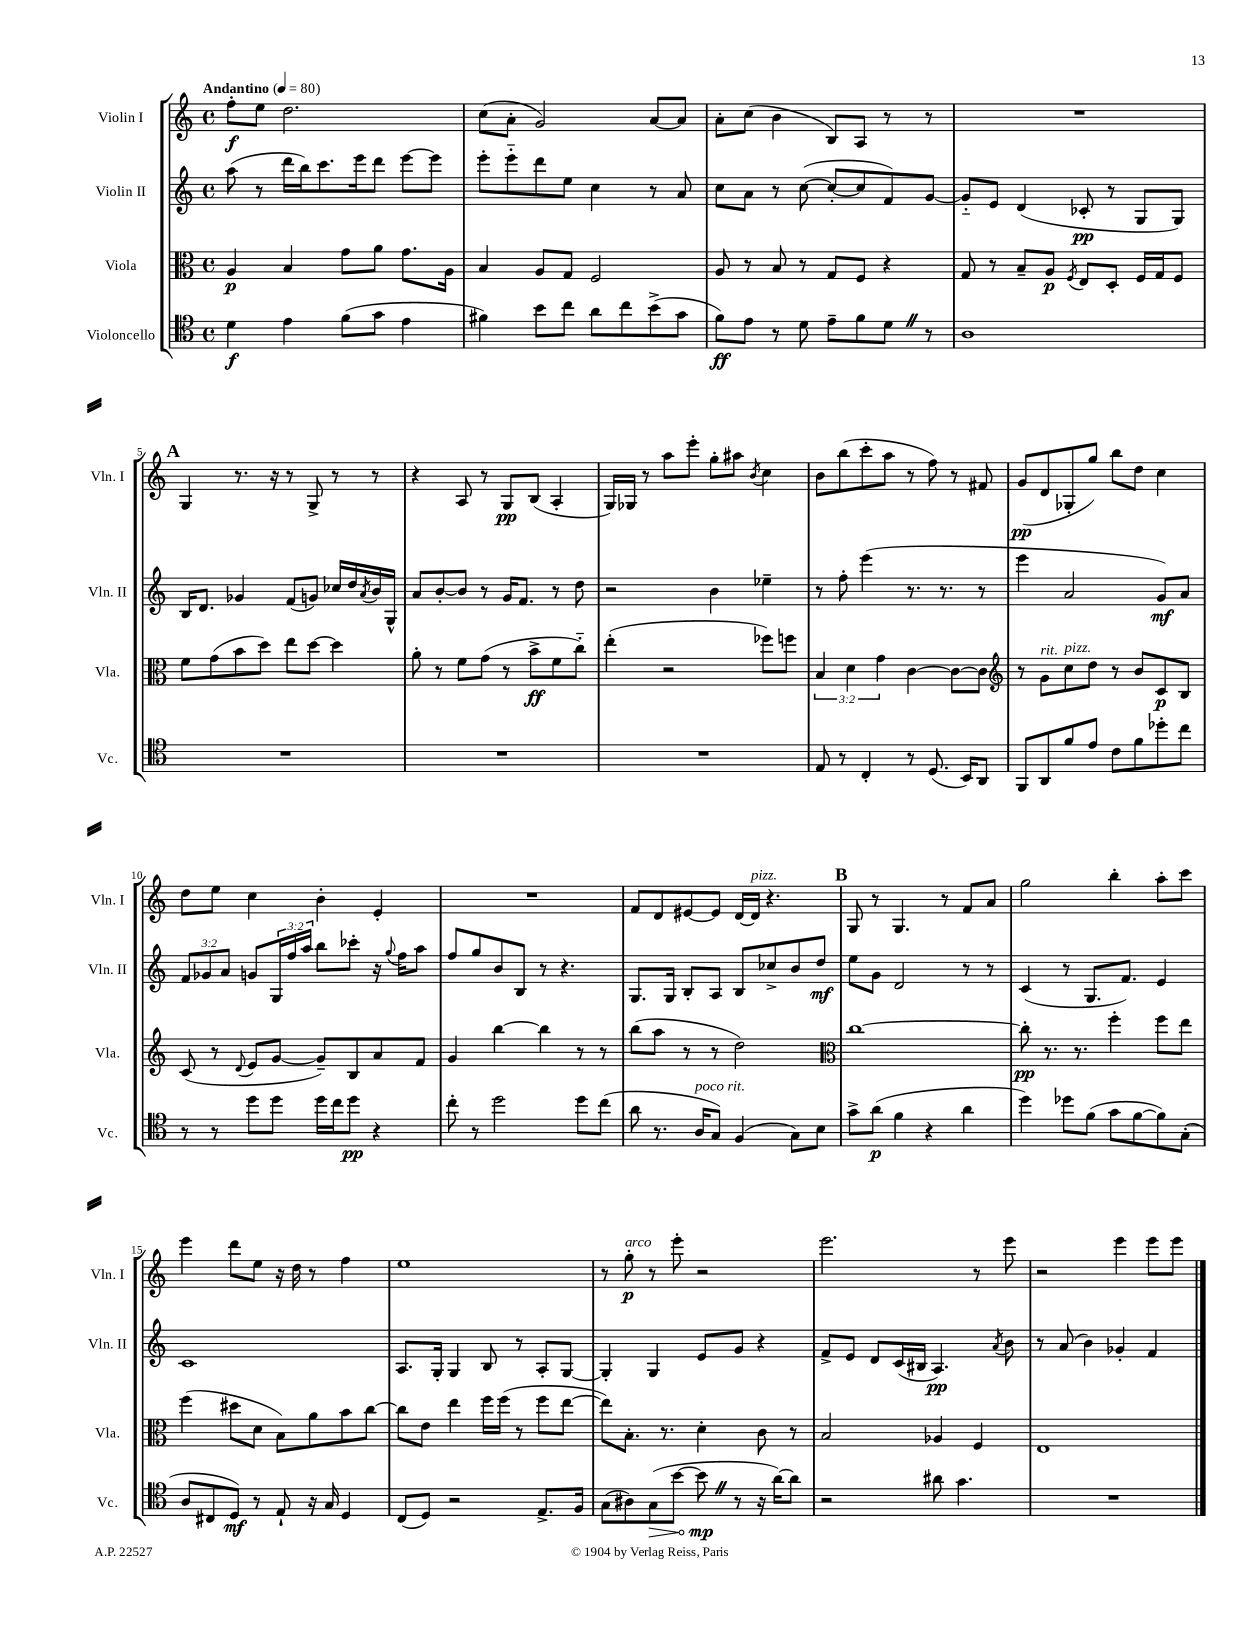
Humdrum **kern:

**kern	**dynam	**kern	**dynam	**kern	**dynam	**kern	**dynam
*part4	*part4	*part3	*part3	*part2	*part2	*part1	*part1
*staff4	*staff4	*staff3	*staff3	*staff2	*staff2	*staff1	*staff1
*I"Violoncello	*	*I"Viola	*	*I"Violin II	*	*I"Violin I	*
*I'Vc.	*	*I'Vla.	*	*I'Vln. II	*	*I'Vln. I	*
*clefC4	*	*clefC3	*	*clefG2	*	*clefG2	*
*k[]	*	*k[]	*	*k[]	*	*k[]	*
*M4/4	*	*M4/4	*	*M4/4	*	*M4/4	*
*met(c)	*	*met(c)	*	*met(c)	*	*met(c)	*
*MM80	*	*MM80	*	*MM80	*	*MM80	*
=1	=1	=1	=1	=1	=1	=1	=1
!	!	!	!	!	!	!LO:TX:a:B:t=Andantino	!
4d\	f	4A/	p	(8aa\	.	8ff'\L	f
.	.	.	.	8r	.	8ee\J	.
4e\	.	4B/	.	16ddd\LL	.	2.dd\	.
.	.	.	.	16bb\J)	.	.	.
.	.	.	.	8.ccc\	.	.	.
(8f\L	.	8g\L	.	.	.	.	.
.	.	.	.	16eee\k	.	.	.
8g\J	.	8a\J	.	8ddd\J	.	.	.
4e\	.	8.g\L	.	[8eee\L	.	.	.
.	.	.	.	8eee\J]	.	.	.
.	.	16A\Jk	.	.	.	.	.
=2	=2	=2	=2	=2	=2	=2	=2
4f#X\)	.	4B/	.	8eee'\L	.	(8cc\L	.
.	.	.	.	8eee\	.	8a'\J	.
8b\L	.	8A/L	.	8ddd\	.	2g/)	.
8cc\J	.	8G/J	.	8ee\J	.	.	.
8a\L	.	2F/	.	4cc\	.	.	.
8cc\	.	.	.	.	.	.	.
(8b^\	.	.	.	8r	.	[8a/L	.
8g\J	.	.	.	8a/	.	8a/J]	.
=3	=3	=3	=3	=3	=3	=3	=3
8f\L)	ff	8A/	.	8cc\L	.	8a'\L	.
8e\J	.	8r	.	8a\J	.	(8cc\J	.
8r	.	8B/	.	8r	.	4b\	.
8d\	.	8r	.	([8cc\	.	.	.
8e~\L	.	8G/L	.	8cc'/L_	.	8B/L)	.
8f\	.	8F/J	.	8cc/]	.	8A/J	.
8dZ\J	.	4r	.	8f/)	.	8r	.
8r	.	.	.	[8g/J	.	8r	.
=4	=4	=4	=4	=4	=4	=4	=4
1A	.	8G/	.	8g/L]	.	1r	.
.	.	8r	.	8e/J	.	.	.
.	.	8B~/L	.	(4d/	.	.	.
.	.	8A/J	p	.	.	.	.
.	.	8qF/	.	.	.	.	.
.	.	8E/L	.	8c-X'/	pp	.	.
.	.	8D'/J	.	8r	.	.	.
.	.	16F/LL	.	8G/L	.	.	.
.	.	16G/J	.	.	.	.	.
.	.	8F/J	.	8G/J)	.	.	.
!!LO:LB:g=z
!!LO:REH:place=s1:t=A
=5	=5	=5	=5	=5	=5	=5	=5
1r	.	8f\L	.	16B/KL	.	4G/	.
.	.	.	.	8.d/J	.	.	.
.	.	(8g\	.	.	.	.	.
.	.	8b\	.	4g-X/	.	8.r	.
.	.	8dd\J)	.	.	.	.	.
.	.	.	.	.	.	16r	.
.	.	8ee\L	.	(8f/L	.	8r	.
.	.	[8dd\J	.	8gn/J)	.	8G^/	.
.	.	4dd\]	.	16cc-X/LL	.	8r	.
.	.	.	.	16dd/	.	.	.
.	.	.	.	8qa/	.	.	.
.	.	.	.	16b/	.	8r	.
.	.	.	.	16G^^/JJ	.	.	.
=6	=6	=6	=6	=6	=6	=6	=6
1r	.	8a'\	.	8a/L	.	4r	.
.	.	8r	.	[8b'/	.	.	.
.	.	8f\L	.	8b/J]	.	8A/	.
.	.	(8g\J	.	8r	.	8r	.
.	.	8r	.	16g/KL	.	8G/L	pp
.	.	.	.	8.f/J	.	.	.
.	.	8b^\L	ff	.	.	(8B/J	.
.	.	8f\	.	8r	.	4A'/	.
.	.	8cc\J)	.	8dd\	.	.	.
=7	=7	=7	=7	=7	=7	=7	=7
1r	.	(4ee'\	.	2r	.	16G/LL)	.
.	.	.	.	.	.	16G-X/JJ	.
.	.	.	.	.	.	8r	.
.	.	2r	.	.	.	8aa\L	.
.	.	.	.	.	.	8eee'\J	.
.	.	.	.	4b\	.	8gg'\L	.
.	.	.	.	.	.	8aa#X\J	.
.	.	.	.	.	.	8qb/	.
.	.	8ff-X\L)	.	4ee-X~\	.	4cc\	.
.	.	8ffn\J	.	.	.	.	.
=8	=8	=8	=8	=8	=8	=8	=8
8E/	.	6B/	.	8r	.	8b\L	.
8r	.	.	.	8ff'\	.	(8bb\	.
.	.	6d\	.	.	.	.	.
4C'/	.	.	.	(4eee\	.	8ccc'\	.
.	.	6g\	.	.	.	.	.
.	.	.	.	.	.	8aa\J	.
8r	.	[4c\	.	8.r	.	8r	.
(8.D/	.	.	.	.	.	8ff\)	.
.	.	.	.	8.r	.	.	.
.	.	8c\L_	.	.	.	8r	.
16BB/KL)	.	.	.	.	.	.	.
8AA/J	.	8c\J]	.	8r	.	8f#X/	.
=9	=9	=9	=9	=9	=9	=9	=9
*	*	*clefG2	*	*	*	*	*
8FF/L	.	8r	.	4eee\	.	(8g/L	pp
!	!	!LO:TX:a:i:t=rit.	!	!	!	!	!
8AA/	.	8g\L	.	.	.	8d/	.
!	!	!LO:TX:a:i:t=pizz.	!	!	!	!	!
8f/	.	8cc\	.	2a/	.	8G-X'/	.
8e/J	.	8dd\J	.	.	.	8gg/J)	.
8c\L	.	8r	.	.	.	8bb\L	.
8f\	.	8b/L	.	.	.	8dd\J	.
8dd-X'\	.	8c/	p	8g/L)	mf	4cc\	.
8cc\J	.	8B/J	.	8a/J	.	.	.
!!LO:LB:g=z
=10	=10	=10	=10	=10	=10	=10	=10
8r	.	(8c/	.	12f/L	.	8dd\L	.
.	.	.	.	12g-X/	.	.	.
8r	.	8r	.	.	.	8ee\J	.
.	.	.	.	12a/J	.	.	.
.	.	8qqd/	.	.	.	.	.
8dd\L	.	8e/L	.	8gn/L	.	4cc\	.
8dd\J	.	[8g/J	.	24G/L	.	.	.
.	.	.	.	24ff/	.	.	.
.	.	.	.	24aa/JJ	.	.	.
16dd\LL	.	8g~/L])	.	8bb\L	.	4b'\	.
16cc\J	.	.	.	.	.	.	.
8dd\J	pp	8B/	.	8ccc-X'\J	.	.	.
4r	.	8a/	.	16r	.	4e'/	.
.	.	.	.	8qqgg/	.	.	.
.	.	.	.	16ff\KL	.	.	.
.	.	8f/J	.	8aa\J	.	.	.
=11	=11	=11	=11	=11	=11	=11	=11
8cc'\	.	4g/	.	8ff/L	.	1r	.
8r	.	.	.	8gg/	.	.	.
2dd\	.	[4bb\	.	8b/	.	.	.
.	.	.	.	8B/J	.	.	.
.	.	4bb\]	.	8r	.	.	.
.	.	.	.	4.r	.	.	.
8dd\L	.	8r	.	.	.	.	.
(8cc\J	.	8r	.	.	.	.	.
=12	=12	=12	=12	=12	=12	=12	=12
8a\	.	(8bb\L	.	8.G/L	.	8f/L	.
8.r	.	8aa\J	.	.	.	8d/	.
.	.	.	.	16G/Jk	.	.	.
.	.	8r	.	8B'/L	.	[8e#X/	.
!LO:TX:a:i:t=poco rit.	!	!	!	!	!	!	!
16A/KL	.	.	.	.	.	.	.
8G/J)	.	8r	.	8A/J	.	8e#/J]	.
(4F/	.	2dd\)	.	8B/L	.	[16d/LL	.
!	!	!	!	!	!	!LO:TX:a:i:t=pizz.	!
.	.	.	.	.	.	16d/JJ]	.
.	.	.	.	8cc-X^/	.	4.r	.
8G\L)	.	.	.	8b/	.	.	.
8B\J	.	.	.	8dd/J	mf	.	.
!!LO:REH:place=s1:t=B
=13	=13	=13	=13	=13	=13	=13	=13
*	*	*clefC3	*	*	*	*	*
8g^\L	.	[1cc	.	8ee\L	.	8G/	.
(8a\J	p	.	.	8g\J	.	8r	.
4f\	.	.	.	2d/	.	4.G/	.
4r	.	.	.	.	.	.	.
.	.	.	.	.	.	8r	.
4a\	.	.	.	8r	.	8f/L	.
.	.	.	.	8r	.	8a/J	.
=14	=14	=14	=14	=14	=14	=14	=14
4dd\)	.	8cc'\]	pp	(4c/	.	2gg\	.
.	.	8.r	.	.	.	.	.
8dd-X\L	.	.	.	8r	.	.	.
.	.	8.r	.	.	.	.	.
(8f\J	.	.	.	8.G/L	.	.	.
8g\L	.	4ff'\	.	.	.	4bb'\	.
.	.	.	.	8.f/J)	.	.	.
[8f\	.	.	.	.	.	.	.
8f\])	.	8ff\L	.	4e/	.	8aa'\L	.
(8G'\J	.	8ee\J	.	.	.	8ccc\J	.
!!LO:LB:g=z
=15	=15	=15	=15	=15	=15	=15	=15
8A/L	.	(4ff\	.	1c	.	4eee\	.
8C#X/	.	.	.	.	.	.	.
8D/J)	mf	8dd#X\L	.	.	.	8ddd\L	.
8r	.	8d\J	.	.	.	8ee\J	.
8E`/	.	8B\L)	.	.	.	16r	.
.	.	.	.	.	.	16dd\	.
16r	.	8a\	.	.	.	8r	.
16G/	.	.	.	.	.	.	.
4D/	.	8b\	.	.	.	4ff\	.
.	.	[8cc\J	.	.	.	.	.
=16	=16	=16	=16	=16	=16	=16	=16
(8C/L	.	8cc\L]	.	8.A/L	.	1ee	.
8D/J)	.	8e\J	.	.	.	.	.
.	.	.	.	16G'/Jk	.	.	.
2r	.	4ee\	.	4G/	.	.	.
.	.	16ff\LL	.	8B/	.	.	.
.	.	(16ff\JJ	.	.	.	.	.
.	.	8r	.	8r	.	.	.
8.E^/L	.	8ff\L	.	8A'/L	.	.	.
.	.	[8ee\J	.	[8G/J	.	.	.
16F/Jk	.	.	.	.	.	.	.
=17	=17	=17	=17	=17	=17	=17	=17
(8G\L	.	8ee\L])	.	4G'/]	.	8r	.
!	!	!	!	!	!	!LO:TX:a:i:t=arco	!
8A#X\)	.	8.B'\J	.	.	.	8gg'\	p
!	!LO:HP:b	!	!	!	!	!	!
(8G\	>	.	.	4G/	.	8r	.
.	.	8.r	.	.	.	.	.
[8b\J	.	.	.	.	.	8eee'\	.
8bZ\]	mp	4d'\	.	8e/L	.	2r	.
8r	]	.	.	8g/J	.	.	.
16r	.	8c\	.	4r	.	.	.
[16a\KL)	.	.	.	.	.	.	.
8a\J]	.	8r	.	.	.	.	.
=18	=18	=18	=18	=18	=18	=18	=18
2r	.	2B/	.	8f^/L	.	2.eee\	.
.	.	.	.	8e/J	.	.	.
.	.	.	.	8d/L	.	.	.
.	.	.	.	(16c/L	.	.	.
.	.	.	.	16B#X/JJ	.	.	.
8a#X\	.	4A-X/	.	4.A/)	pp	.	.
4.g\	.	.	.	.	.	.	.
.	.	4F/	.	.	.	8r	.
.	.	.	.	8qa/	.	.	.
.	.	.	.	8b\	.	8eee\	.
=19	=19	=19	=19	=19	=19	=19	=19
1r	.	1E	.	8r	.	2r	.
.	.	.	.	(8a/	.	.	.
.	.	.	.	4b\)	.	.	.
.	.	.	.	4g-X'/	.	4eee\	.
.	.	.	.	4f/	.	8eee\L	.
.	.	.	.	.	.	8eee\J	.
==	==	==	==	==	==	==	==
*-	*-	*-	*-	*-	*-	*-	*-
